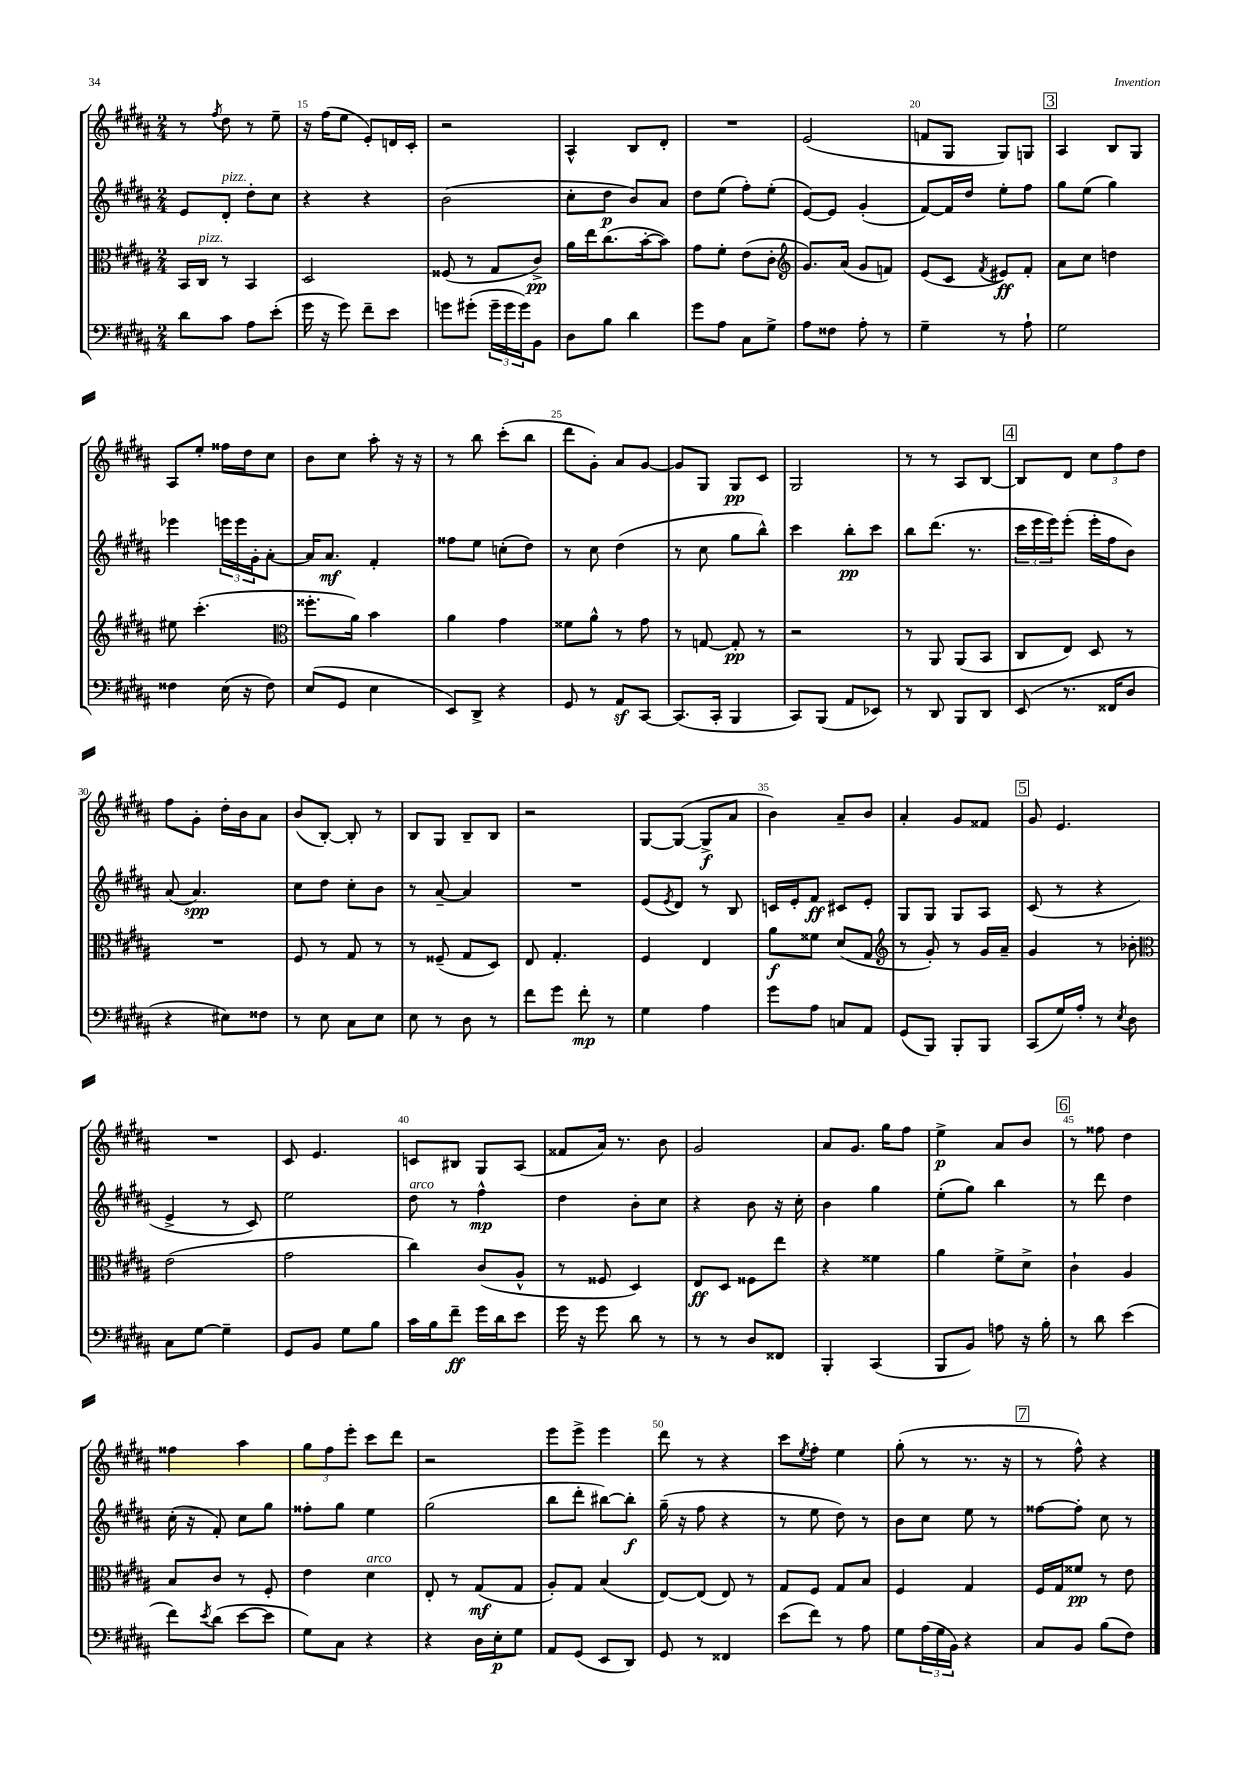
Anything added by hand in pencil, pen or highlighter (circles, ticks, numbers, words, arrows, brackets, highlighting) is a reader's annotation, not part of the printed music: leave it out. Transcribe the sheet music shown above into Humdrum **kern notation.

**kern	**kern	**kern	**kern
*staff4	*staff3	*staff2	*staff1
*clefF4	*clefC3	*clefG2	*clefG2
*k[f#c#g#d#a#]	*k[f#c#g#d#a#]	*k[f#c#g#d#a#]	*k[f#c#g#d#a#]
*M2/4	*M2/4	*M2/4	*M2/4
8d#	16BB	8e	8r
.	16C#	.	.
.	.	.	8qff#
8c#	8r	8d#'	8dd#
8A#	4BB	8dd#'	8r
(8e'	.	8cc#	8ee~
=	=	=	=
16g#	2D#	4r	16r
16r	.	.	(16ff#
8g#)	.	.	8ee
8f#~	.	4r	8e')
8e	.	.	16d
.	.	.	16c#'
=	=	=	=
8g	(8F##	(2b	2r
(8g#'	8r	.	.
24g#~	8G#	.	.
24g#	.	.	.
24g#)	.	.	.
8BB	8c#^)	.	.
=	=	=	=
8D#	16a#	8cc#'	4A#^^
.	16ee	.	.
8B	(8.cc#	8dd#	.
4d#	.	8b)	8B
.	[16b'	.	.
.	8b])	8a#	8d#'
=	=	=	=
8g#	8g#	8dd#	2r
8A#	8f#'	(8ee	.
8C#	(8e	8ff#')	.
8G#^	8c#'	(8ee'	.
=	=	=	=
*	*clefG2	*	*
8A#	8.g#)	[8e)	(2e
8F##	.	8e]	.
.	(16a#	.	.
8A#'	8g#	(4g#'	.
8r	8f)	.	.
=	=	=	=
4G#~	(8e	[8f#)	8f
.	8c#	16f#]	8G#
.	.	16dd#	.
.	8qf#	.	.
8r	8e#)	8ee'	8G#)
8A#`	8f#'	8ff#	8G
=	=	=	=
2G#	8a#	8gg#	4A#
.	8cc#	(8ee	.
.	4dd	4gg#)	8B
.	.	.	8G#
=	=	=	=
4F##	8ee#	4eee-	8A#
.	(4.ccc#'	.	8ee'
(16E	.	24eee	16ff##
.	.	24eee	.
16r	.	.	16dd#
.	.	24g#'	.
8F##)	.	[8a#'	8cc#
=	=	=	=
*	*clefC3	*	*
(8E	8.ff##'	16a#]	8b
.	.	8.a#	.
8GG#	.	.	8cc#
.	16a#)	.	.
4E	4b	4f#'	8aa#'
.	.	.	16r
.	.	.	16r
=	=	=	=
8EE)	4a#	8ff##	8r
8DD#^	.	8ee	8bb
4r	4g#	(8cc'	(8ccc#'
.	.	8dd#)	8bb
=	=	=	=
8GG#	8f##	8r	8ddd#
8r	8a#^^	8cc#	8g#')
8AA#	8r	(4dd#	8a#
[8CC#	8g#	.	[8g#
=	=	=	=
(8.CC#]	8r	8r	8g#]
.	[8G	8cc#	8G#
16CC#'	.	.	.
4BBB	8G']	8gg#	8G#
.	8r	8bb^^)	8c#
=	=	=	=
8CC#)	2r	4ccc#	2G#
(8BBB	.	.	.
8AA#	.	8bb'	.
8EE-)	.	8ccc#	.
=	=	=	=
8r	8r	8bb	8r
8DD#	8AA#	(8.ddd#	8r
8BBB	(8AA#	.	8A#
.	.	8.r	.
8DD#	8BB	.	[8B
=	=	=	=
(8EE	8C#	24ccc#	8B]
.	.	24eee	.
.	.	24eee)	.
8.r	8E)	(8eee'	8d#
.	8D#	16eee'	12cc#
16FF##	.	16ff#	.
.	.	.	12ff#
8D#	8r	8b)	.
.	.	.	12dd#
=	=	=	=
4r	2r	(8a#	8ff#
.	.	4.a#)	8g#'
8E#)	.	.	16dd#'
.	.	.	16b
8F##	.	.	8a#
=	=	=	=
8r	8F#	8cc#	(8b
8E	8r	8dd#	[8B')
8C#	8G#	8cc#'	8B']
8E	8r	8b	8r
=	=	=	=
8E	8r	8r	8B
8r	(8F##~	[8a#~	8G#
8D#	8G#	4a#]	8B~
8r	8D#)	.	8B
=	=	=	=
8f#	8E	2r	2r
8g#	4.G#'	.	.
8f#'	.	.	.
8r	.	.	.
=	=	=	=
4G#	4F#	(8e	[8G#
.	.	8qe	.
.	.	8d#)	(8G#_
4A#	4E	8r	8G#^]
.	.	8B	8a#
=	=	=	=
8g#	8a#	16c	4b)
.	.	16e'	.
8A#	8f##	8f#	.
8C	(8d#	8c#	8a#~
8AA#	8G#	8e'	8b
=	=	=	=
*	*clefG2	*	*
(8GG#	8r	8G#	4a#'
8BBB)	8g#')	8G#	.
8BBB'	8r	8G#	8g#
8BBB	16g#	8A#	8f##
.	16a#~	.	.
=	=	=	=
(8CC#	4g#	(8c#	8g#
16G#)	.	8r	4.e
16A#'	.	.	.
8r	8r	4r	.
8qE	.	.	.
8D#	8b-'	.	.
=	=	=	=
*	*clefC3	*	*
8C#	(2e	4e^	2r
[8G#	.	.	.
4G#~]	.	8r	.
.	.	8c#)	.
=	=	=	=
8GG#	2g#	2ee	8c#
8BB	.	.	4.e
8G#	.	.	.
8B	.	.	.
=	=	=	=
16c#	4cc#)	8dd#	8c
16B	.	.	.
8f#~	.	8r	8B#
16g#	(8c#	4ff#^^	8G#
16d#	.	.	.
8e	8A#^^	.	(8A#
=	=	=	=
16g#	8r	4dd#	8f##
16r	.	.	.
8g#	8F##	.	16a#)
.	.	.	8.r
8d#	4D#)	8b'	.
8r	.	8cc#	8b
=	=	=	=
8r	8E	4r	2g#
8r	8D#	.	.
8D#	8F##	8b	.
8FF##	8ee	16r	.
.	.	16cc#'	.
=	=	=	=
4BBB'	4r	4b	8a#
.	.	.	8.g#
(4CC#	4f##	4gg#	.
.	.	.	16gg#
.	.	.	8ff#
=	=	=	=
8BBB	4a#	(8ee'	4ee^
8BB)	.	8gg#)	.
8A	8f#^	4bb	8a#
16r	8d#^	.	8b
16B'	.	.	.
=	=	=	=
8r	4c#`	8r	8r
8d#	.	8ddd#	8ff##
(4e	4A#	4dd#	4dd#
=	=	=	=
8f#)	8B	(16cc#'	4ff##
.	.	16r	.
8qe	.	.	.
(8d#	8c#	8f#')	.
[8e	8r	8cc#	4aa#
8e]	8F#'	8gg#	.
=	=	=	=
8G#)	4e	8ff##'	12gg#
.	.	.	12ff#
8C#	.	8gg#	.
.	.	.	12eee'
4r	4d#	4ee	8ccc#
.	.	.	8ddd#
=	=	=	=
4r	8E'	(2gg#	2r
.	8r	.	.
16D#	(8G#	.	.
16E'	.	.	.
8G#	8G#	.	.
=	=	=	=
8AA#	8A#')	8bb	8eee
(8GG#	8G#	8ddd#'	8eee^
8EE	(4B	[8bb#)	4eee
8DD#)	.	8bb#']	.
=	=	=	=
8GG#	[8E)	(16gg#~	8ddd#
.	.	16r	.
8r	(8E]	8ff#	8r
4FF##	8E)	4r	4r
.	8r	.	.
=	=	=	=
(8e	8G#	8r	8ccc#
.	.	.	8qee
8f#)	8F#	8ee	8ff#'
8r	8G#	8dd#)	4ee
8A#	8B	8r	.
=	=	=	=
8G#	4F#	8b	(8gg#'
(24A#	.	8cc#	8r
24G#	.	.	.
24BB)	.	.	.
4r	4G#	8ee	8.r
.	.	8r	.
.	.	.	16r
=	=	=	=
8C#	16F#	[8ff##	8r
.	16G#	.	.
8BB	8f##	8ff##']	8ff#^^)
(8B	8r	8cc#	4r
8F#)	8e	8r	.
==	==	==	==
*-	*-	*-	*-
